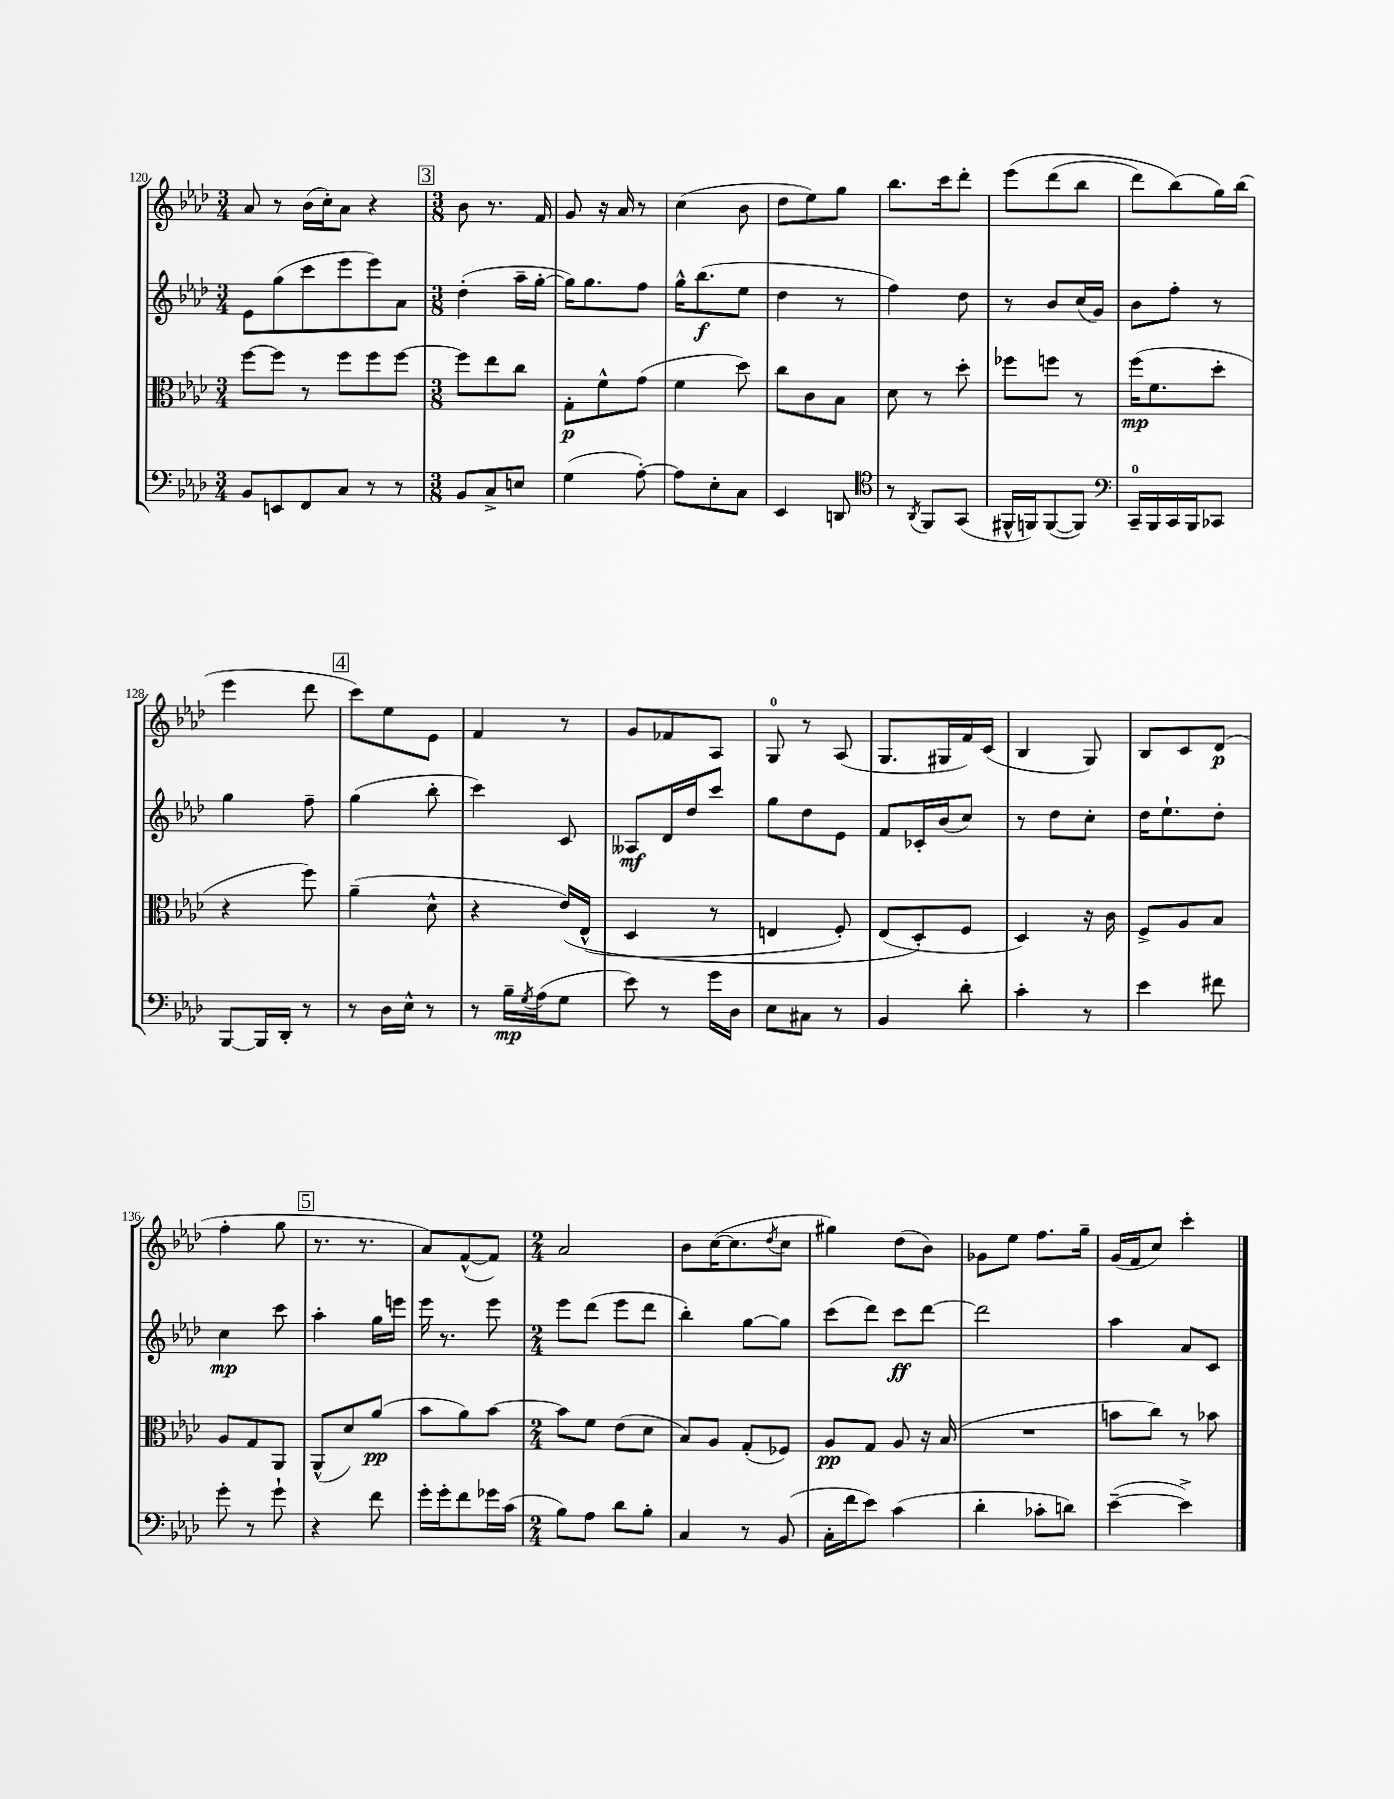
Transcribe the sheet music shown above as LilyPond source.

<<
\new StaffGroup <<
\new Staff = "s0" {
    \clef treble \key aes \major \numericTimeSignature \time 3/4
    aes'8 r8 bes'16( c''16-.) aes'8 r4 |
    \mark \markup { \box "3" } \numericTimeSignature \time 3/8 bes'8 r8. f'16 |
    g'8 r16 aes'16 r8 |
    c''4( bes'8 |
    des''8 ees''8) g''8 |
    bes''8. c'''16 des'''8-. |
    ees'''8\( des'''8( bes''8 |
    des'''8) bes''8(\) g''16) bes''16( |
    ees'''4 des'''8 |
    \mark \markup { \box "4" } c'''8) ees''8 ees'8 |
    f'4 r8 |
    g'8 fes'8 aes8 |
    g8-0 r8 aes8( |
    g8. gis16 f'16) c'16( |
    bes4 g8) |
    bes8 c'8 des'8\p( |
    f''4-. g''8 |
    \mark \markup { \box "5" } r8. r8. |
    aes'8) f'8~-^( f'8) |
    \numericTimeSignature \time 2/4 aes'2 |
    bes'8 c''16~( c''8. \acciaccatura { des''8 } c''8 |
    gis''4) des''8( bes'8) |
    ges'8 ees''8 f''8. g''16-- |
    g'16( f'16 c''8) c'''4-. \bar "|." |
}
\new Staff = "s1" {
    \clef treble \key aes \major \numericTimeSignature \time 3/4
    ees'8 g''8( c'''8 ees'''8 ees'''8) aes'8 |
    \mark \markup { \box "3" } \numericTimeSignature \time 3/8 des''4-.( aes''16-- g''16~-. |
    g''16) g''8. f''8 |
    g''16-^ bes''8.\f( ees''8 |
    des''4 r8 |
    f''4) des''8 |
    r8 bes'8 c''16( g'16) |
    bes'8 f''8-. r8 |
    g''4 f''8-- |
    \mark \markup { \box "4" } g''4( bes''8-. |
    c'''4) c'8 |
    aeses8\mf des'16 des''16 c'''8 |
    g''8 des''8 ees'8 |
    f'8 ces'16-. bes'16( c''8) |
    r8 des''8 c''8-. |
    des''16 ees''8.-! des''8-. |
    c''4\mp c'''8 |
    \mark \markup { \box "5" } aes''4-. g''16 e'''16 |
    ees'''16 r8. ees'''8 |
    \numericTimeSignature \time 2/4 ees'''8 des'''8( ees'''8 des'''8 |
    bes''4-.) g''8~ g''8 |
    c'''8( des'''8) c'''8\ff des'''8~ |
    des'''2 |
    aes''4 aes'8 c'8 \bar "|." |
}
\new Staff = "s2" {
    \clef alto \key aes \major \numericTimeSignature \time 3/4
    f''8~ f''8 r8 f''8 f''8 f''8~ |
    \mark \markup { \box "3" } \numericTimeSignature \time 3/8 f''8 ees''8 c''8 |
    g8-.\p f'8-^ g'8( |
    f'4 des''8) |
    c''8 c'8 bes8 |
    des'8 r8 des''8-. |
    fes''8 f''8 r8 |
    f''16\mp( f'8. des''8-. |
    r4 f''8) |
    \mark \markup { \box "4" } aes'4--( des'8-^ |
    r4 ees'16)\( ees16-^( |
    des4 r8 |
    e4 f8-.) |
    ees8( des8-.\) f8 |
    des4) r16 c'16 |
    f8-> aes8 bes8 |
    aes8 g8 aes,8 |
    \mark \markup { \box "5" } aes,8-^( des'8) aes'8\pp( |
    bes'8 aes'8) bes'8~ |
    \numericTimeSignature \time 2/4 bes'8 f'8 ees'8( des'8 |
    bes8) aes8 g8-.( fes8) |
    aes8\pp g8 aes8 r16 bes16( |
    R2 |
    b'8 c''8) r8 bes'8 \bar "|." |
}
\new Staff = "s3" {
    \clef bass \key aes \major \numericTimeSignature \time 3/4
    bes,8 e,8 f,8 c8 r8 r8 |
    \mark \markup { \box "3" } \numericTimeSignature \time 3/8 bes,8 c8-> e8 |
    g4( aes8~-.) |
    aes8 ees8-. c8 |
    ees,4 d,8 |
    \clef tenor r8 \acciaccatura { aes,8 } f,8 g,8( |
    fis,16-^ f,16) f,8~( f,8) |
    \clef bass c,16-0-- bes,,16 c,16 bes,,16 ces,8 |
    bes,,8~ bes,,16 des,16-. r8 |
    \mark \markup { \box "4" } r8 des16 ees16-^ r8 |
    r8 bes16--\mp \acciaccatura { g8 } aes16( g8 |
    ees'8) r8 g'16 des16 |
    ees8 cis8 r8 |
    bes,4 des'8-. |
    c'4-. r8 |
    ees'4 fis'8 |
    g'8-. r8 g'8-! |
    \mark \markup { \box "5" } r4 f'8 |
    g'16-. g'16-. f'8 ges'16 c'16( |
    \numericTimeSignature \time 2/4 bes8) aes8 des'8 bes8-. |
    c4 r8 bes,8( |
    c16-. f'16 ees'8) c'4( |
    des'4-. ces'8-. d'8) |
    ees'4~--( ees'4->) \bar "|." |
}
>>
>>
\layout { \context { \Score currentBarNumber = #120 } }
